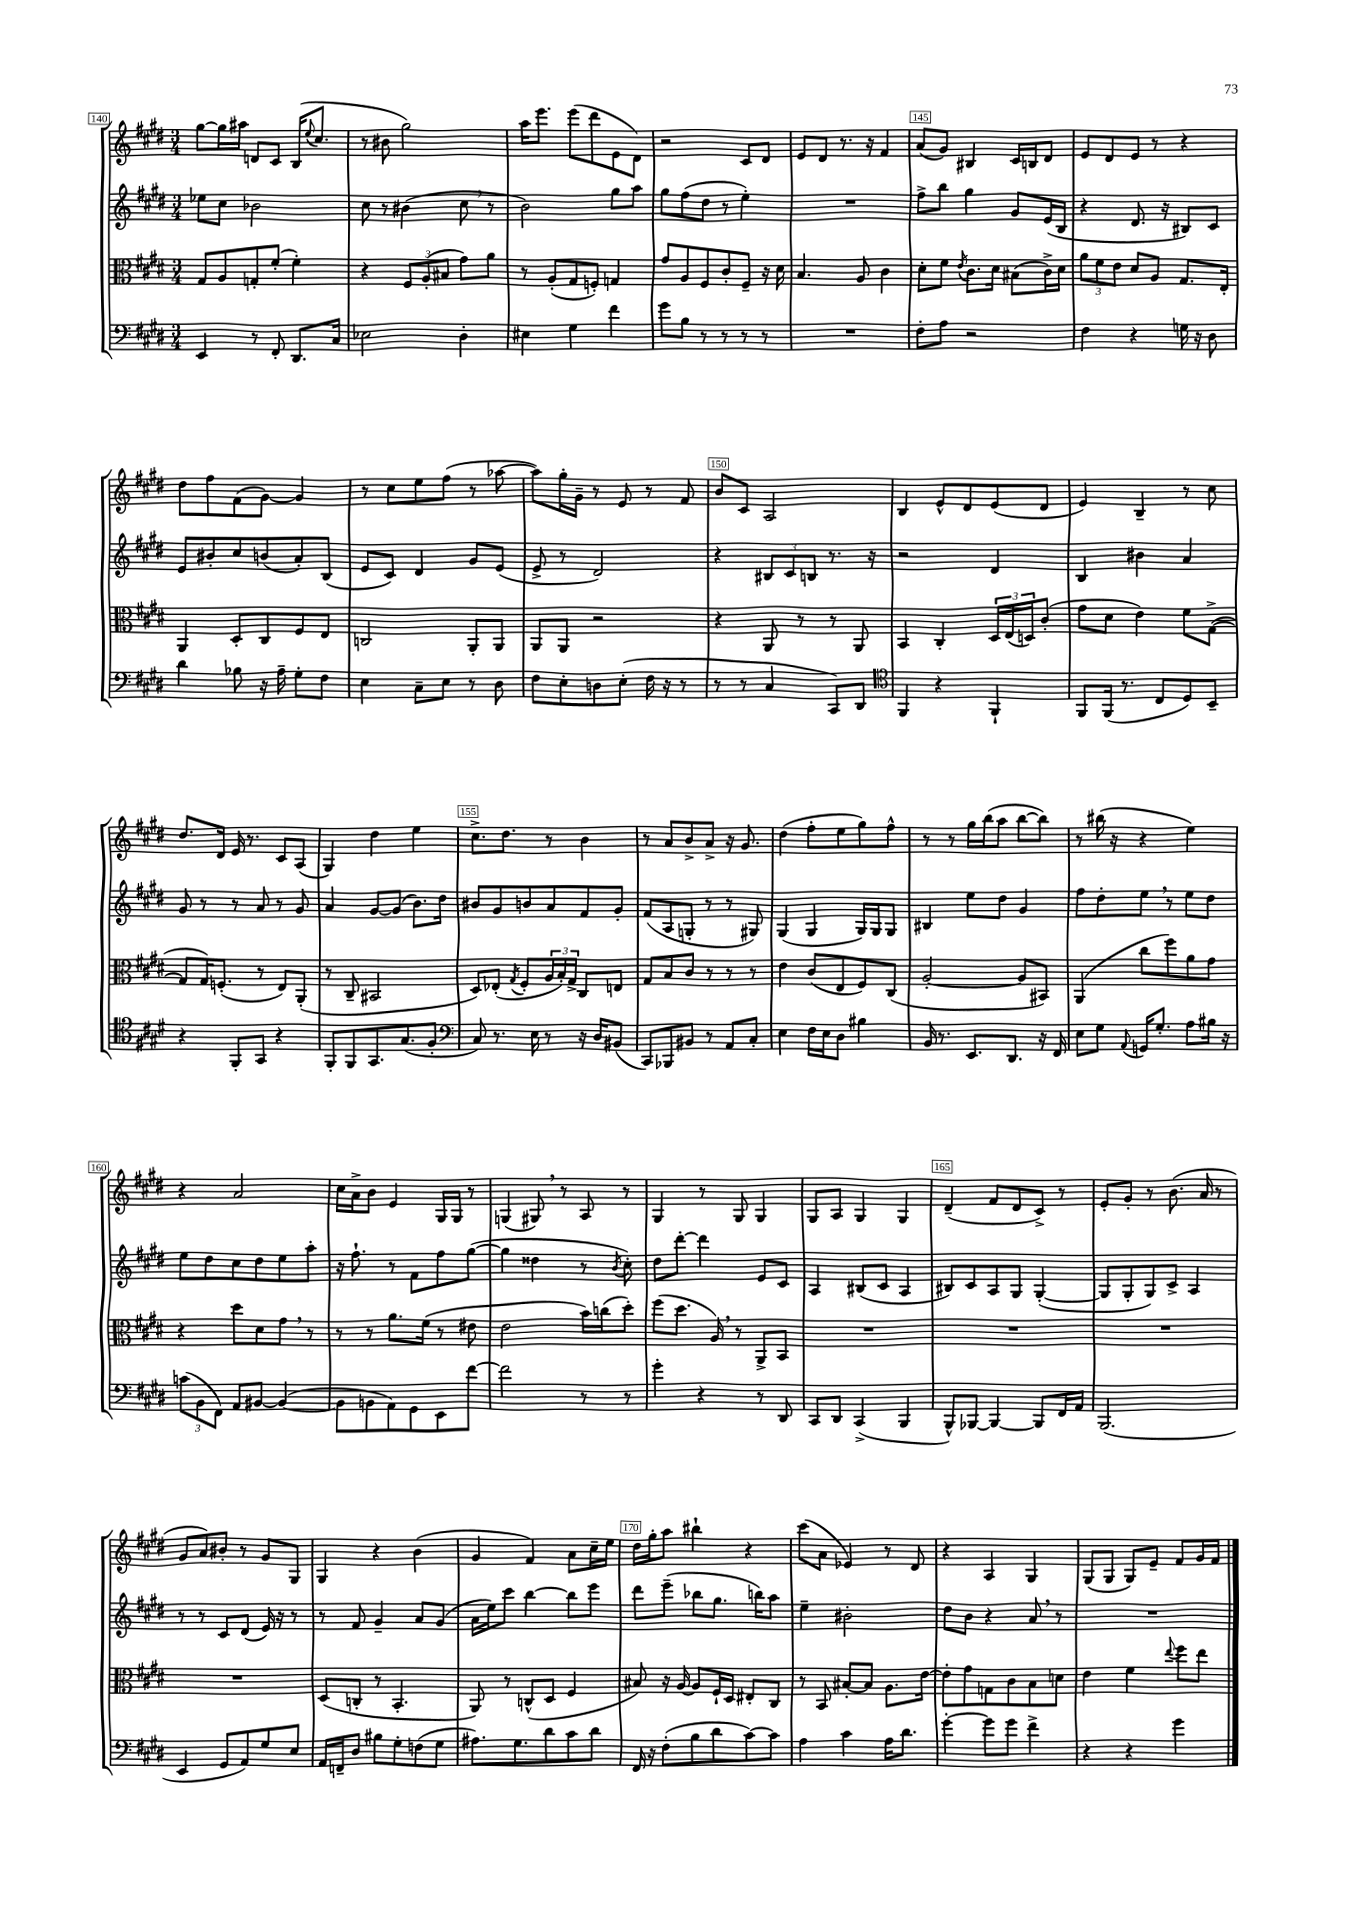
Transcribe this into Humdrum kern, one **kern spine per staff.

**kern	**kern	**kern	**kern
*staff4	*staff3	*staff2	*staff1
*clefF4	*clefC3	*clefG2	*clefG2
*k[f#c#g#d#]	*k[f#c#g#d#]	*k[f#c#g#d#]	*k[f#c#g#d#]
*M3/4	*M3/4	*M3/4	*M3/4
4EE/	8G#/L	8ee-\L	[8gg#\L
.	8A/	8cc#\J	16gg#\]L
.	.	.	16aa#\JJ
8r	8G'/	2b-\	8d/L
8FF#'/	(8f#'/J	.	8c#/J
8.DD#/L	4f#'\)	.	(16B/LK
.	.	.	8qqee/
.	.	.	8.cc#/J
16C#/Jk	.	.	.
=	=	=	=
2E-\	4r	8cc#\	8r
.	.	8r	8b#\
.	12F#/L	(4b#\	2gg#\)
.	(12A'/	.	.
.	12B#/J	.	.
4D#'\	8g#\L)	8cc#\	.
.	8a\J	8r	.
=	=	=	=
4E#\	8r	2b\)	16aa\LK
.	.	.	8.eee\J
.	(8A'/L	.	.
4G#\	8G#/	.	(8eee\L
.	8F'/J)	.	8ddd#\
4f#\	4G/	8gg#\L	8e\
.	.	8aa\J	8d#\J)
=	=	=	=
8g#\L	8g#/L	8gg#\L	2r
8B\J	8A/	(8ff#\	.
8r	8F#/	8dd#\J	.
8r	8c#'/	8r	.
8r	8F#~/J	4ee'\)	8c#/L
8r	16r	.	8d#/J
.	16d#\	.	.
=	=	=	=
2.r	4.B/	2.r	8e/L
.	.	.	8d#/J
.	.	.	8.r
.	8A/	.	.
.	.	.	16r
.	4c#\	.	4f#/
=	=	=	=
8F#'\L	8d#'\L	8ff#^\L	(8a/L
8A\J	8f#\J	8bb\J	8g#/J)
.	8qe/	.	.
2r	8.c#\L	4gg#\	4B#/
.	16d#\Jk	.	.
.	(8B#\L	8g#/L	16c#/LL
.	.	.	16B/J
.	16c#^\L)	(16e/L	8d#/J
.	16d#\JJ	16B/JJ	.
=	=	=	=
4F#\	12a\L	4r	8e/L
.	12f#\	.	.
.	.	.	8d#/
.	12e\J	.	.
4r	8d#/L	8.d#/	8e/J
.	8A/J	.	8r
.	.	16r	.
16G\	8.G#/L	8B#/L)	4r
16r	.	.	.
8D#\	.	8c#/J	.
.	16E'/Jk	.	.
=	=	=	=
4d#\	4AA/	8e/L	8dd#\L
.	.	8b#'/	8ff#\
8B-\	8D#'/L	8cc#/	(8f#\
16r	8C#/	(8b/	[8g#\J)
16A~\	.	.	.
8G#'\L	8F#/	8a'/)	4g#/]
8F#\J	8E/J	(8B/J	.
=	=	=	=
4E\	2C/	8e/L	8r
.	.	8c#/J)	8cc#\L
8C#~\L	.	4d#/	8ee\
8E\J	.	.	(8ff#\J
8r	8AA'/L	8g#/L	8r
8D#\	8AA/J	(8e/J	[8aa-\
=	=	=	=
8F#\L	8AA/L	8e^/	8aa-\]L)
8E'\	8AA/J	8r	16gg#'\L
.	.	.	16g#~\JJ
8D\	2r	2d#/)	8r
(8E'\J	.	.	8e/
16F#\	.	.	8r
16r	.	.	.
8r	.	.	8f#/
=	=	=	=
8r	4r	4r	8b/L
8r	.	.	8c#/J
4C#/	8AA/	12B#/L	2A/
.	.	12c#/	.
.	8r	.	.
.	.	12B/J	.
8CC#/L)	8r	8.r	.
8DD#/J	8AA/	.	.
.	.	16r	.
=	=	=	=
*clefC4	*	*	*
4FF#/	4BB/	2r	4B/
4r	4C#'/	.	8e^^/L
.	.	.	8d#/
4FF#`/	24D#/LL	4d#/	(8e/
.	(24E/	.	.
.	24D/J)	.	.
.	(8c#'/J	.	8d#/J
=	=	=	=
8FF#/L	8g#\L	4B/	4e/)
(16FF#/Jk	8d#\J	.	.
8.r	.	.	.
.	4e\)	4b#\	4B~/
8C#/L	.	.	.
8D#/)	8f#\L	4a/	8r
8BB~/J	([8G#^\J	.	8cc#\
=	=	=	=
4r	8G#/]L	8g#/	8.dd#/L
.	16G#/K)	8r	.
.	(8.F'/J	.	16d#/Jk
8FF#'/L	.	8r	16e/
.	.	.	8.r
8GG#/J	8r	8a/	.
4r	8E/L)	8r	8c#/L
.	(8AA'/J	8g#/	(8A/J
=	=	=	=
8FF#'/L	8r	4a/	4G#/)
8FF#/	8C#~/	.	.
8.GG#/	2BB#/	[8g#/L	4dd#\
.	.	(8g#/]J	.
(8.G#/	.	.	.
.	.	8.b\L)	4ee\
8F#'/J	.	.	.
.	.	16dd#\Jk	.
=	=	=	=
*clefF4	*	*	*
8C#/)	8D#/L)	8b#/L	8.cc#^\L
8.r	(8E-'/J	8g#/	.
.	.	.	8.dd#\J
.	8qG#/	.	.
.	8F#'/L	8b/	.
16E\	.	.	.
8r	24A/L	8a/	8r
.	24B'/)	.	.
.	24G#^/JJ	.	.
16r	8C#/L	8f#/	4b\
16D#/LK	.	.	.
(8BB#/J	8E/J	8g#'/J	.
=	=	=	=
8CC#/L)	8G#/L	(8f#/L	8r
8BBB-/	8B/	8A/	8a/L
8BB#/J	8c#/J	8G'/J	8b^/
8r	8r	8r	8a^/J
8AA/L	8r	8r	16r
.	.	.	8.g#/
8C#'/J	8r	8G#/)	.
=	=	=	=
4E\	4e\	(4G#/	(4dd#\
16F#\LL	(8c#/L	4G#/	8ff#'\L
16E\J	.	.	.
8D#\J	8E/	.	8ee\
4B#\	8F#/)	16G#/LL)	8gg#\)
.	.	16G#/J	.
.	(8C#/J	8G#/J	8ff#^^\J
=	=	=	=
16BB/	[2A'/	4B#/	8r
8.r	.	.	.
.	.	.	8r
8.EE/L	.	8ee\L	16gg#\LL
.	.	.	(16bb\J
.	.	8dd#\J	8aa\J
8.DD#/J	.	.	.
.	8A/]L	4g#/	[8bb\L
16r	8BB#/J)	.	8bb\]J)
16FF#/	.	.	.
=	=	=	=
8E\L	(4AA/	8ff#\L	8r
8G#\J	.	8dd#'\	(16bb#\
.	.	.	16r
8qqAA/	.	.	.
16GG/LK	8cc#\L	8ee\J	4r
8.G#'/J	.	.	.
.	8ff#\)	8r	.
8A\L	8a\	8ee\L	4ee\)
16B#\Jk	8g#\J	8dd#\J	.
16r	.	.	.
=	=	=	=
(12c\L	4r	8ee\L	4r
12BB\	.	.	.
.	.	8dd#\	.
12FF#\J)	.	.	.
8AA/L	8dd#\L	8cc#\	2a/
[8BB#/J	8d#\	8dd#\	.
(4BB#/_	8g#\J	8ee\	.
.	8r	8aa'\J	.
=	=	=	=
8BB#\]L	8r	16r	16cc#\LL
.	.	8.ff#`\	16a^\J
8BB\	8r	.	8b\J
8AA\)	8.a\L	8r	4e/
8GG#\	.	8f#\L	.
.	(16f#\Jk	.	.
8EE\	8r	8ff#\	16G#/LL
.	.	.	16G#/JJ
[8f#\J	8e#\	([8gg#\J	8r
=	=	=	=
2f#\]	2e\	4gg#\]	(4G/
.	.	4dd##\	8G#/)
.	.	.	8r
8r	16b\LL)	8r	8A/
.	(16cc\J	.	.
.	.	8qb/	.
8r	8dd#'\J)	8cc#'\)	8r
=	=	=	=
4g#'\	(8ff#\L	8dd#\L	4G#/
.	8.dd#\J	[8ddd#'\J	.
4r	.	4ddd#\]	8r
.	16A/)	.	.
.	8r	.	8G#/
8r	8AA^/L	8e/L	4G#/
8DD#/	8BB/J	8c#/J	.
=	=	=	=
8CC#/L	2.r	4A/	8G#/L
8DD#/J	.	.	8A/J
(4CC#^/	.	(8B#/L	4G#/
.	.	8c#/J	.
4BBB/	.	4A/	4G#/
=	=	=	=
8BBB^^/L)	2.r	8B#/L)	(4d#~/
[8BBB-/J	.	8c#/	.
4BBB-/_	.	8A/	8f#/L
.	.	8G#/J	8d#/
8BBB-/]L	.	([4G#'/	8c#^/J)
16FF#/L	.	.	8r
16AA/JJ	.	.	.
=	=	=	=
(2.BBB/	2.r	8G#/]L	8e'/L
.	.	8G#'/	8g#'/J
.	.	8G#/)	8r
.	.	8c#^/J	(8.b\
.	.	4A/	.
.	.	.	16a/
.	.	.	8r
=	=	=	=
4EE/	2.r	8r	8g#/L
.	.	8r	8a/)
8GG#/L	.	8c#/L	8b#'/J
8AA/)	.	(8d#/J	8r
8G#/	.	16e/)	8g#/L
.	.	16r	.
8E/J	.	8r	8G#/J
=	=	=	=
16AA/LL	(8D#/L	8r	4G#/
16FF~/J	.	.	.
8D#/J	8C'/J	8f#/	.
8B#\L	8r	4g#~/	4r
8G#'\	4.BB'/	.	.
(8F\	.	8a/L	(4b\
8G#\J	.	(8g#/J	.
=	=	=	=
8.A#\L)	8AA/)	16a\LL	4g#/
.	.	16ee\J)	.
.	8r	8ccc#\J	.
8.G#\	.	.	.
.	(8C^^/L	[4bb\	4f#/)
8d#\	8D#/J	.	.
8c#\	4F#/	8bb\]L	8a\L
8d#\J	.	8eee\J	16cc#~\L
.	.	.	16ee\JJ
=	=	=	=
16FF#/	8B#/)	8ddd#\L	16dd#\LL
16r	.	.	16gg#'\J
(8F#'\L	16r	(8eee~\J	8aa\J
.	[16A/	.	.
8B\	8A/]L	8bb-\L	4bb#`\
8d#\	16F#`/L	8.gg#\J	.
.	16D#/JJ	.	.
[8c#\)	8E#'/L	.	4r
.	.	16bb\LK)	.
8c#\]J	8C#/J	8aa\J	.
=	=	=	=
4A\	8r	4ee~\	(8ccc#\L
.	8BB/	.	8a\J
4c#\	[8B#'/L	2b#'\	4e-/)
.	8B#/]J	.	.
16A\LK	8.A\L	.	8r
8.d#\J	.	.	.
.	.	.	8d#/
.	[16e\Jk	.	.
=	=	=	=
[4g#'\	8e'\]L	8dd#\L	4r
.	8g#\	8b\J	.
8g#\]L	8G\	4r	4A/
8g#\J	8c#\	.	.
4f#^\	8B\	8a/	4G#/
.	8d\J	8r	.
=	=	=	=
4r	4e\	2.r	(8G#/L
.	.	.	8G#/J
4r	4f#\	.	8G#/L)
.	.	.	8e~/J
.	8qqee/	.	.
4g#\	8ff#\L	.	8f#/L
.	8ee\J	.	16g#/L
.	.	.	16f#/JJ
==	==	==	==
*-	*-	*-	*-
